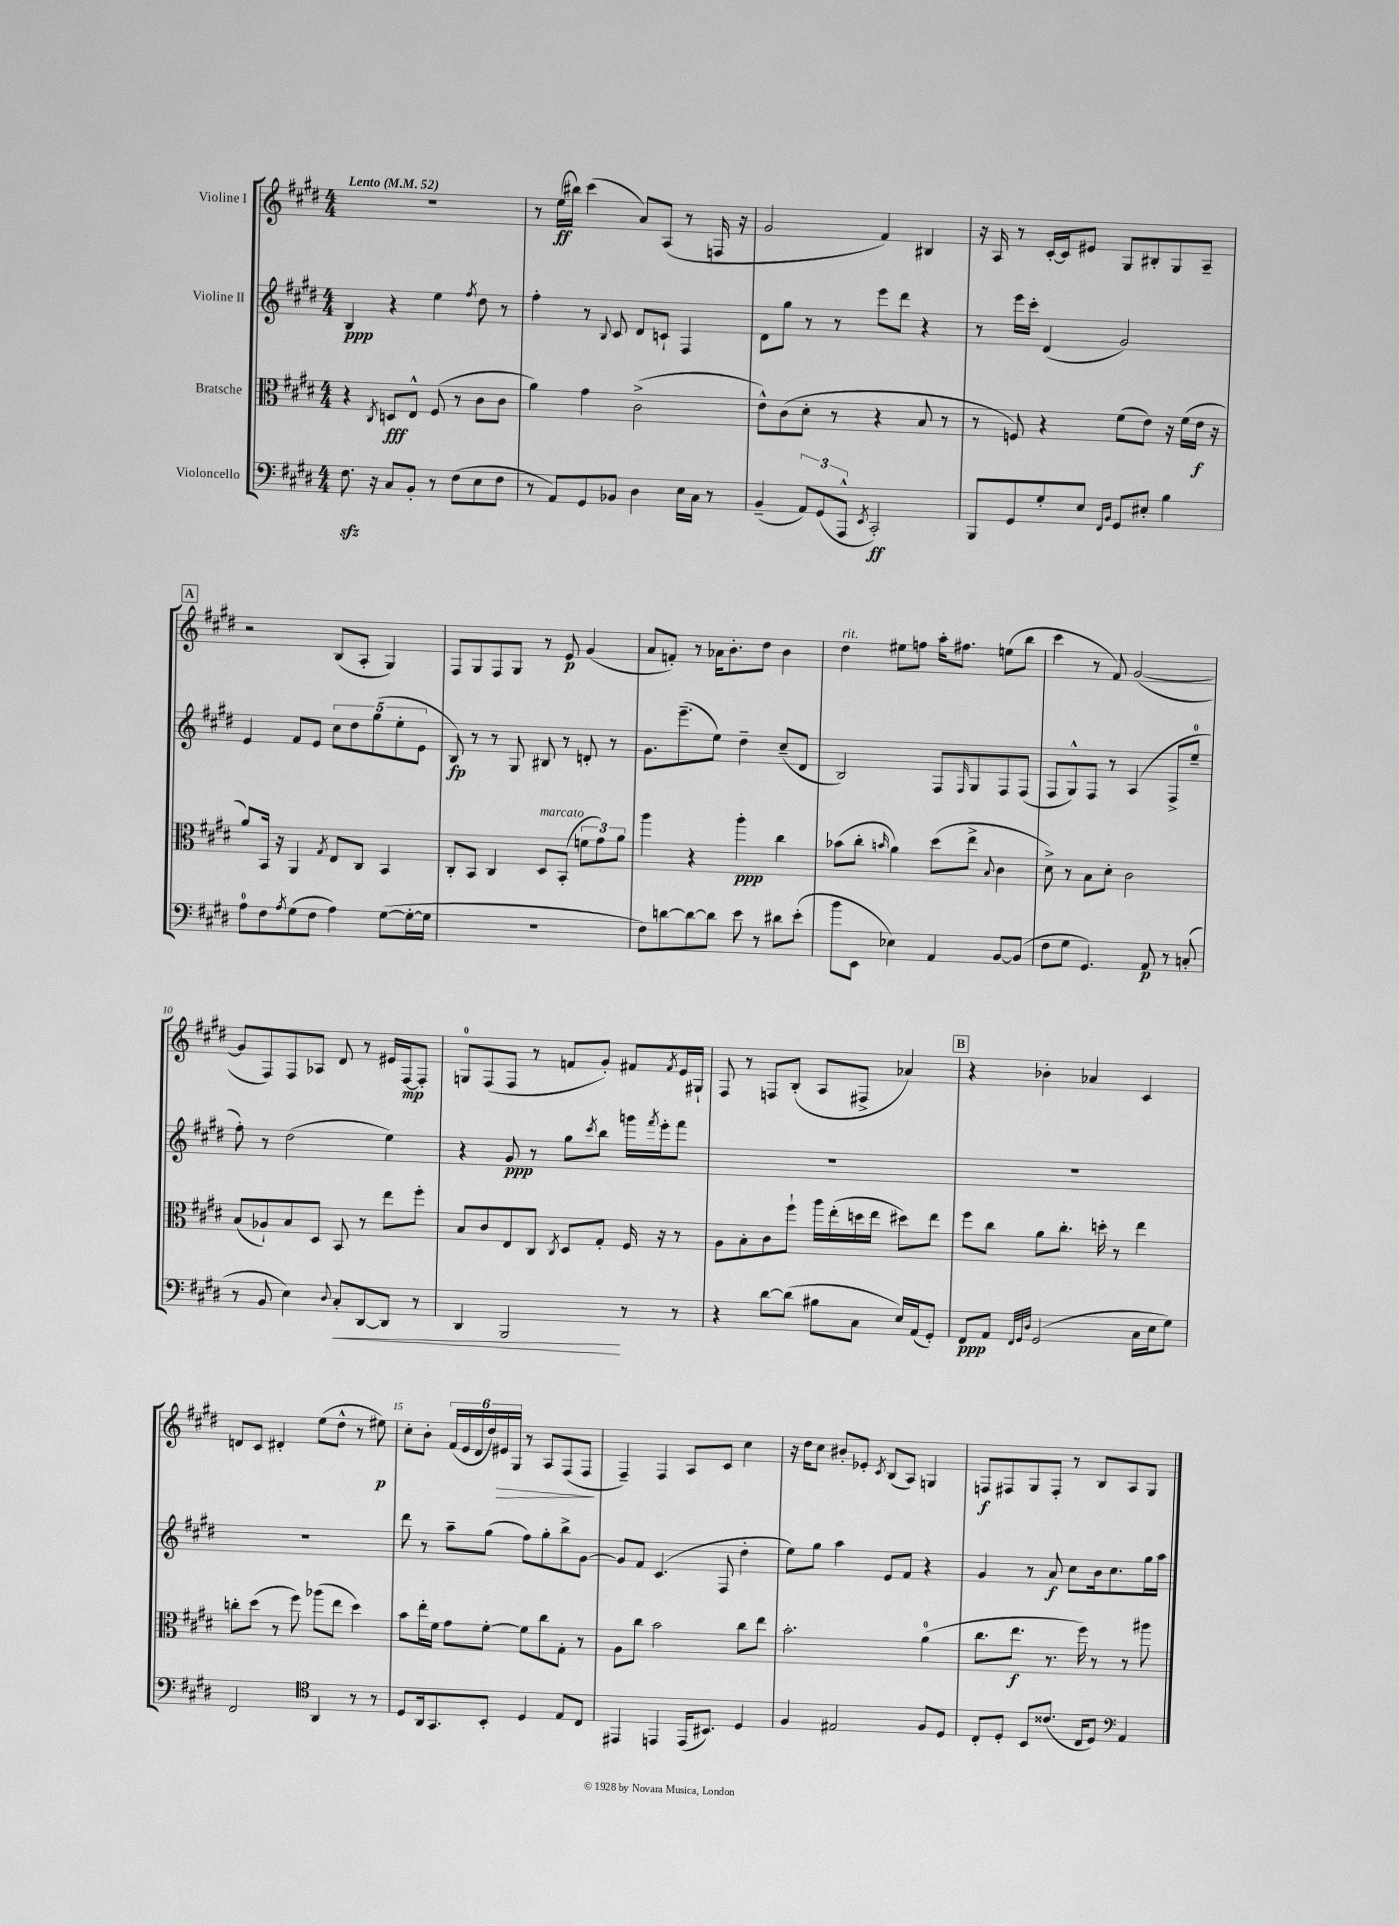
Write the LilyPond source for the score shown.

<<
\new StaffGroup <<
\new Staff = "s0" \with { instrumentName = "Violine I" } {
    \clef treble \key e \major \numericTimeSignature \time 4/4 \tempo "Lento" 4 = 52
    R1 |
    r8 e''16\ff( bis''16) cis'''4( a'8) a8( r8 f16 r16 |
    gis'2 fis'4) bis4 |
    r16 a16 r8 cis'16~-. cis'16 eis'8 gis8 bis8-. gis8 a8-- |
    \mark \markup { \box "A" } r2 b8( a8-. gis4) |
    fis8 gis8 fis8 gis8 r8 e'8\p gis'4( |
    a'8 f'8-.) r8 aes'16 b'8.-. dis''8 b'4 |
    dis''4^\markup { \italic "rit." } eis''8 f''8 a''16-. fis''8. e''8( b''8 |
    cis'''4 r8 fis'8) gis'2~( |
    gis'8 fis8) fis8 aes8 dis'8 r8 eis'16 fis16~\mp fis8-. |
    g8-0 fis8( fis8 r8 f'8 gis'8-.) fis'8 \acciaccatura { fis'8 } e'16 gis16-! |
    fis8 r8 f8 b8-.( a8 fis8-> aes'4) |
    \mark \markup { \box "B" } r4 bes'4-. aes'4 cis'4 |
    d'8 cis'8 dis'4-. e''8( dis''8-^ r8 eis''8\p) |
    cis''8-. b'8-. \tuplet 6/4 { fis'16( e'16 dis'16 dis''16) eis'16\> gis16 } r8 a8 fis8( fis8\! |
    fis4--) fis4 a8 cis'8 cis''4 |
    r16 dis''16 cis''8 bis'8-. ees'8-. \acciaccatura { cis'8 } b8( a8) g4 |
    f8\f fis8 gis8 fis8-. r8 b8 a8 gis8 \bar "|." |
}
\new Staff = "s1" \with { instrumentName = "Violine II" } {
    \clef treble \key e \major \numericTimeSignature \time 4/4
    b4\ppp r4 e''4 \acciaccatura { fis''8 } dis''8 r8 |
    fis''4-. r8 \appoggiatura { b8 } cis'8 dis'8 c'8-! fis4 |
    dis'8 gis''8 r8 r8 e'''8 dis'''8 r4 |
    r8 e'''16 cis'''16-. dis'4( gis'2) |
    \mark \markup { \box "A" } e'4 fis'8 e'8 \tuplet 5/4 { cis''8 dis''8 gis''8( e''8-. e'8 } |
    b8\fp) r8 r8 gis8 bis8 r8 d'8-. r8 |
    gis'8. e'''8.--( e''8) dis''4-- cis''8--( dis'8 |
    b2) fis8 \grace { fis16 } gis8 fis8 fis8( |
    fis8 gis8-^) fis8 r8 a4( fis8-> e''8-0-- |
    fis''8-.) r8 dis''2( e''4) |
    r4 gis'8\ppp r8 gis''8 \acciaccatura { cis'''8 } b''8 g'''16 \acciaccatura { fis'''8 } e'''16-. fis'''8 |
    R1 |
    \mark \markup { \box "B" } R1 |
    R1 |
    dis'''8 r8 a''8-- gis''8( fis''8) gis''8-. b''8-> gis'8~ |
    gis'8 fis'8 cis'4.( fis8 dis''4-. |
    e''8) gis''8 a''4 e'8 fis'8 r4 |
    gis'4 r8 a'8\f cis''8 b'16 cis''8. gis''16 a''16 \bar "|." |
}
\new Staff = "s2" \with { instrumentName = "Bratsche" } {
    \clef alto \key e \major \numericTimeSignature \time 4/4
    r4 \acciaccatura { cis8 } d8\fff e8-^ fis8( r8 cis'8 cis'8 |
    a'4) gis'4 cis'2->( |
    e'8-^) cis'8( dis'8-. r8 r4 b8 r8 |
    r8 f8) r4 fis'8( e'8) r16 fis'16( e'16\f r16 |
    \mark \markup { \box "A" } a'8) b,16 r16 a,4 \acciaccatura { gis8 } e8 cis8 b,4 |
    cis8-. b,8 cis4 dis8^\markup { \italic "marcato" } b,8-.( \tuplet 3/2 { f'8 gis'8) a'8 } |
    a''4 r4 a''4-.\ppp cis''4 |
    bes'8( cis''8-. \grace { b'16 } a'4) dis''8( e''8-> \appoggiatura { b8 } cis'4 |
    dis'8->) r8 b8 dis'8-. cis'2 |
    b8( aes8-!) b8 dis8 b,8 r8 e''8 fis''8-. |
    b8 cis'8 e8 cis8 \acciaccatura { cis8 } dis8 gis8-. fis16 r16 r8 |
    a8 b8-. cis'8 fis''8-! a''16 e''16-.( d''16 e''16 dis''8) e''8 |
    \mark \markup { \box "B" } fis''8 cis''8 a'8 cis''8.-. d''16-. r8 e''4 |
    c''8-. dis''8( r8 fis''8) aes''8( e''8 dis''4) |
    b'8 e''16-. fis'16 gis'8 fis'8~-. fis'8 cis''8 gis8-. r8 |
    a8 cis''8 b'2 cis''8 e''8 |
    b'2.-. a'4-0( |
    cis''8. e''8.\f r8. fis''16) r8 r8 ais''8 \bar "|." |
}
\new Staff = "s3" \with { instrumentName = "Violoncello" } {
    \clef bass \key e \major \numericTimeSignature \time 4/4
    fis8.\sfz r16 cis8 b,8-. r8 fis8( e8 fis8 |
    r8 a,8) gis,8 bes,8 dis4 e16 cis16 r8 |
    b,4--( \tuplet 3/2 { a,8) gis,8( a,,8-^ } \acciaccatura { e,8 } cis,2-.\ff) |
    b,,8 gis,8 gis8-. e8 \grace { fis,16 b,16 } gis,8 eis8-. b4 |
    \mark \markup { \box "A" } a8-0 fis8 \acciaccatura { a8 } gis8( fis8 a4) gis8~( gis16~-. gis16 |
    R1 |
    fis8) d'8~ d'8~ d'8 e'8 r8 dis'8 e'8-.( |
    b'8 e,8 ees4) a,4 b,8~ b,8( |
    fis8 gis8 gis,4.) a,8\p r8 c8-.( |
    r8 b,8 e4) \appoggiatura { dis8 } cis8-.\< dis,8~ dis,8 r8 |
    dis,4 b,,2\! r8 r8 |
    r4 dis'8~ dis'8( bis8 cis8 e16) a,16( gis,8-.) |
    \mark \markup { \box "B" } fis,8\ppp a,8 \grace { fis,32 gis,32 dis32 } gis,2( cis16 e16 gis8) |
    fis,2 \clef tenor a,4 r8 r8 |
    dis8 a,16 gis,8. b,8-. dis4 e8 cis8 |
    eis,4 e,4 e,16( bis,8.) dis4 |
    fis4 eis2 fis8 dis8 |
    cis8-. dis8-. b,8 cisis'8.( cis16 dis8) \clef bass a,4 \bar "|." |
}
>>
>>
\layout { \context { \Score \override BarNumber.break-visibility = ##(#f #t #t) barNumberVisibility = #(every-nth-bar-number-visible 5) } }
